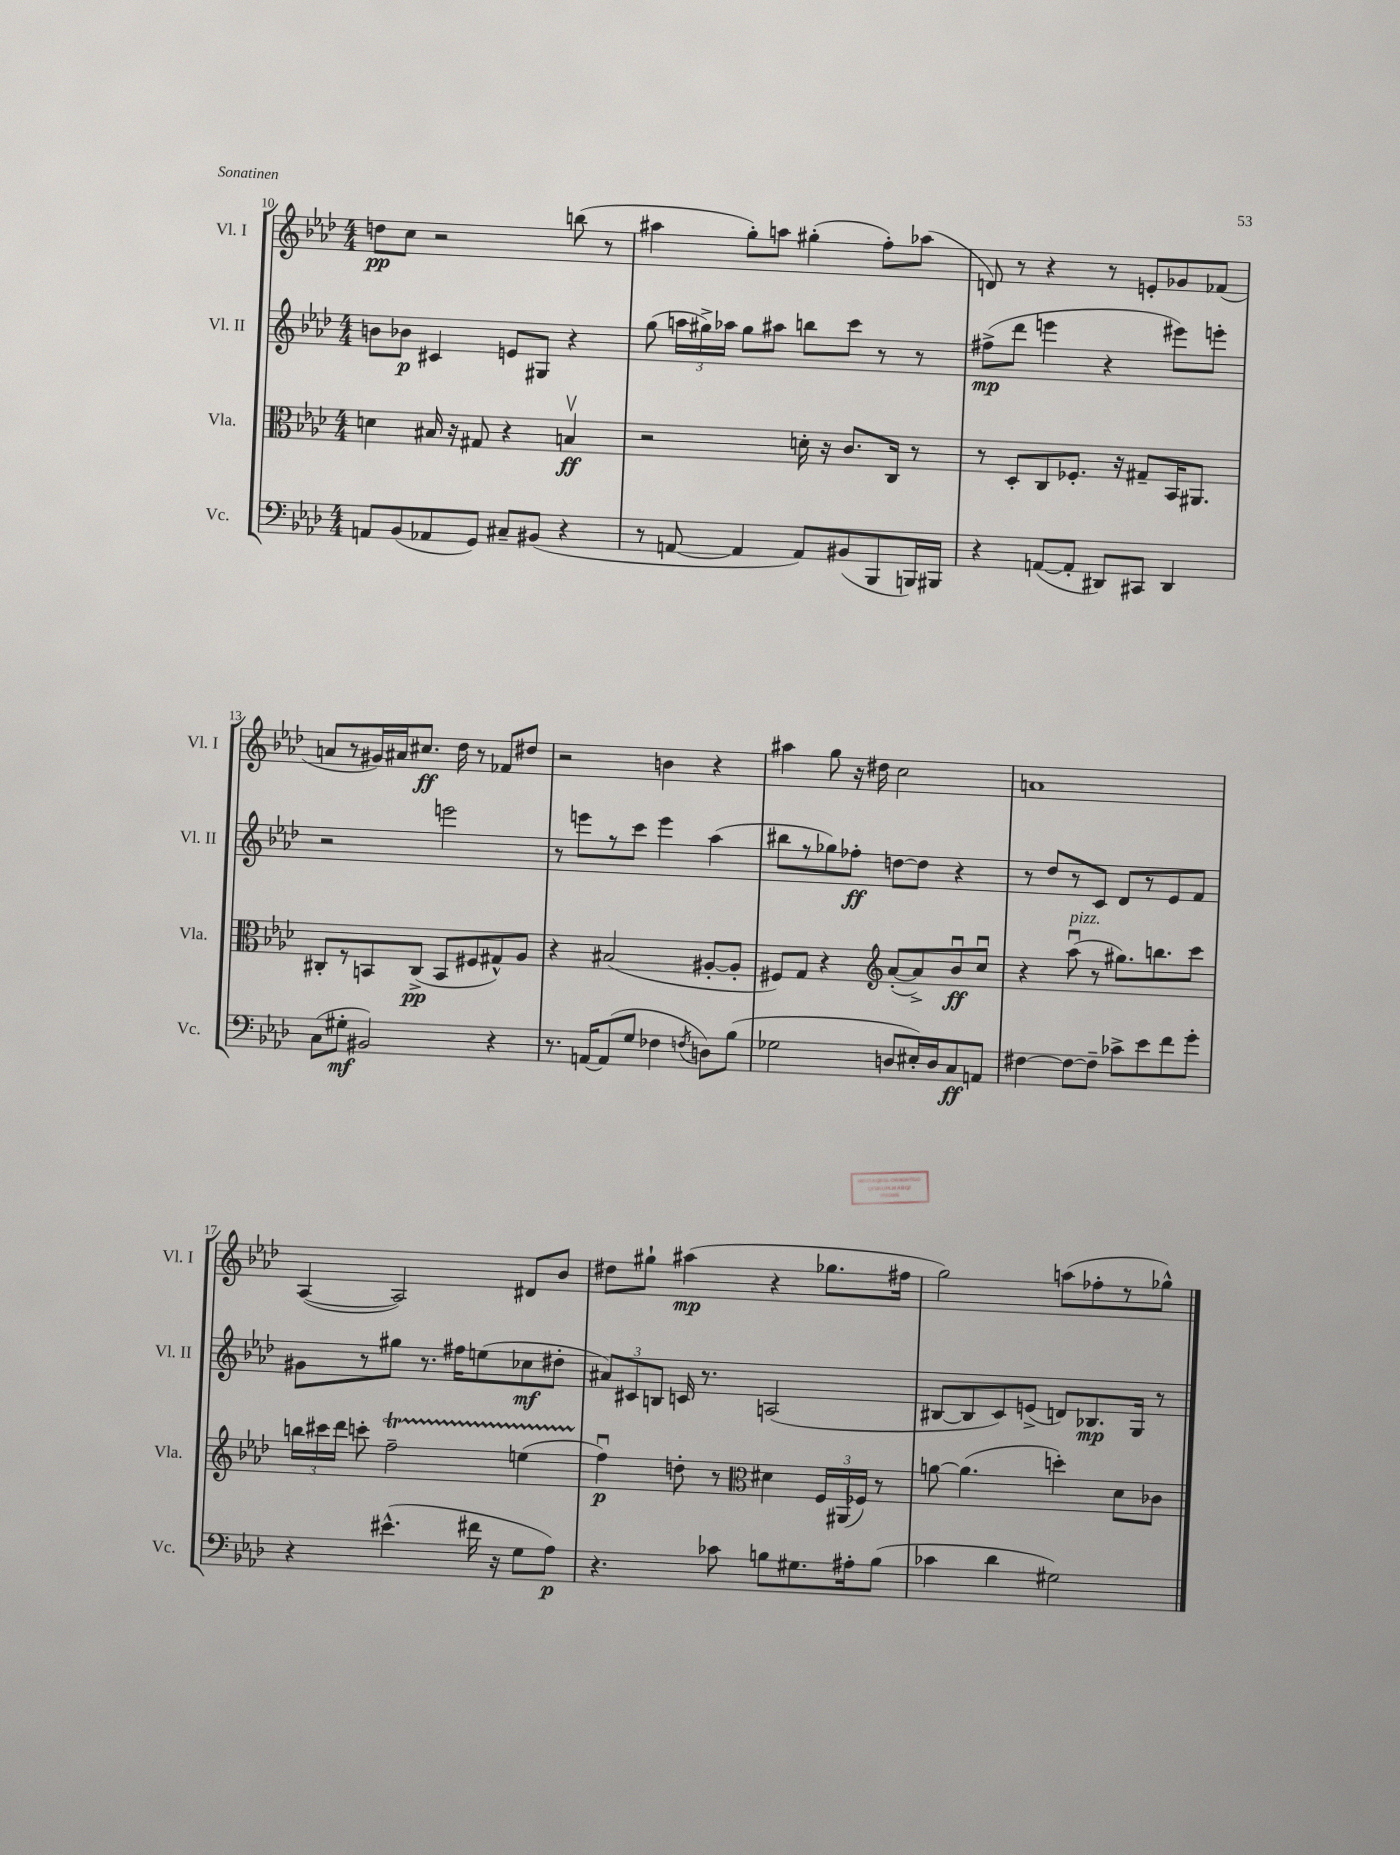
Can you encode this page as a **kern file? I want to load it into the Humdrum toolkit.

**kern	**kern	**kern	**kern
*staff4	*staff3	*staff2	*staff1
*clefF4	*clefC3	*clefG2	*clefG2
*k[b-e-a-d-]	*k[b-e-a-d-]	*k[b-e-a-d-]	*k[b-e-a-d-]
*M4/4	*M4/4	*M4/4	*M4/4
8AA	4d	8b	8dd
(8BB-	.	8b-	8cc
8AA-	16B#	4c#	2r
.	16r	.	.
8GG)	8G#	.	.
8C#~	4r	8e	.
(8BB#	.	8G#	.
4r	4Bv	4r	(8bb
.	.	.	8r
=	=	=	=
8r	2r	(8gg	4aa#
[8AA	.	24aa	.
.	.	24gg#^)	.
.	.	24aa-	.
4AA]	.	8gg#	8gg')
.	.	8aa#	8aa
8AA)	16d'	8bb	(4gg#'
.	16r	.	.
(8BB#	8.c	8ccc	.
8BBB-	.	8r	8ff')
.	16C	.	.
16BBB)	8r	8r	(8aa-
16BBB#	.	.	.
=	=	=	=
4r	8r	(8ff#^	8d)
.	8D-'	8ddd-	8r
([8AA	8C	4eee	4r
8AA']	8.F-'	.	.
8DD#)	.	4r	8r
.	16r	.	.
8CC#	8G#~	.	8e'
4DD#	16BB-	8eee#)	8g-
.	8.AA#	.	.
.	.	8eee'	(8f-
=	=	=	=
(8C	8C#'	2r	8a
8G#'	8r	.	8r
2BB#)	8BB	.	16g#)
.	.	.	16a#
.	(8C#^	.	8.cc#
.	8BB	2eee	.
.	.	.	16dd-
.	8F#	.	8r
4r	8G#^^)	.	8f-
.	8A-	.	8dd#
=	=	=	=
8.r	4r	8r	2r
.	.	8eee	.
[16AA	.	.	.
(8AA]	(2B#	8r	.
8G	.	8ccc	.
4F-	.	4eee	4b
8qF	.	.	.
8D)	[8A#'	(4aa-	4r
(8B-	8A#']	.	.
=	=	=	=
2G-	8F#)	8bb#	4aa#
.	8G	8r	.
.	4r	8gg-)	8gg
.	.	8ff-'	16r
.	.	.	16dd#
*	*clefG2	*	*
8D	([8a-'	[8dd	2cc
16E#')	8a-^])	8dd]	.
16D	.	.	.
8C	8b-u	4r	.
8AA	8ccu	.	.
=	=	=	=
[4F#	4r	8r	1a
.	.	8dd-	.
8F#_	(8aa-u	8r	.
8F#~]	8r	8c	.
8c-^	8.gg#)	8d-	.
8e-	.	8r	.
.	8.bb	.	.
8f	.	8e-	.
8g'	8ccc	8f	.
=	=	=	=
4r	24bb	8g#	([4A-
.	24ccc#	.	.
.	24ddd-	.	.
.	8ccc'	8r	.
(4.e#^^	2ff~	8gg#	2A-])
.	.	8.r	.
.	.	16ff#	.
16f#	.	(8ee	.
16r	.	.	.
8G	(4ee	8cc-	8d#
8A-)	.	8dd#'	8b-
=	=	=	=
4.r	4ffu)	12a#)	8dd#
.	.	12c#	.
.	.	.	8gg#`
.	.	12B	.
.	8dd'	16c	(4aa#
.	.	8.r	.
8c-	8r	.	.
*	*clefC3	*	*
8B	4d#	(2A	4r
8.G#	.	.	.
.	24F	.	8.gg-
.	(24AA#	.	.
16A#'	.	.	.
.	24F-)	.	.
(8B	8r	.	.
.	.	.	16ff#
=	=	=	=
4c-	[8a	[8B#	2gg)
.	(4.a]	8B#]	.
4d-	.	8c)	.
.	.	(8e^	.
2G#)	4dd')	8d)	(8aa
.	.	8.B-	8ff-'
.	8d-	.	8r
.	.	16G	.
.	8c-	8r	8gg-^^)
==	==	==	==
*-	*-	*-	*-
